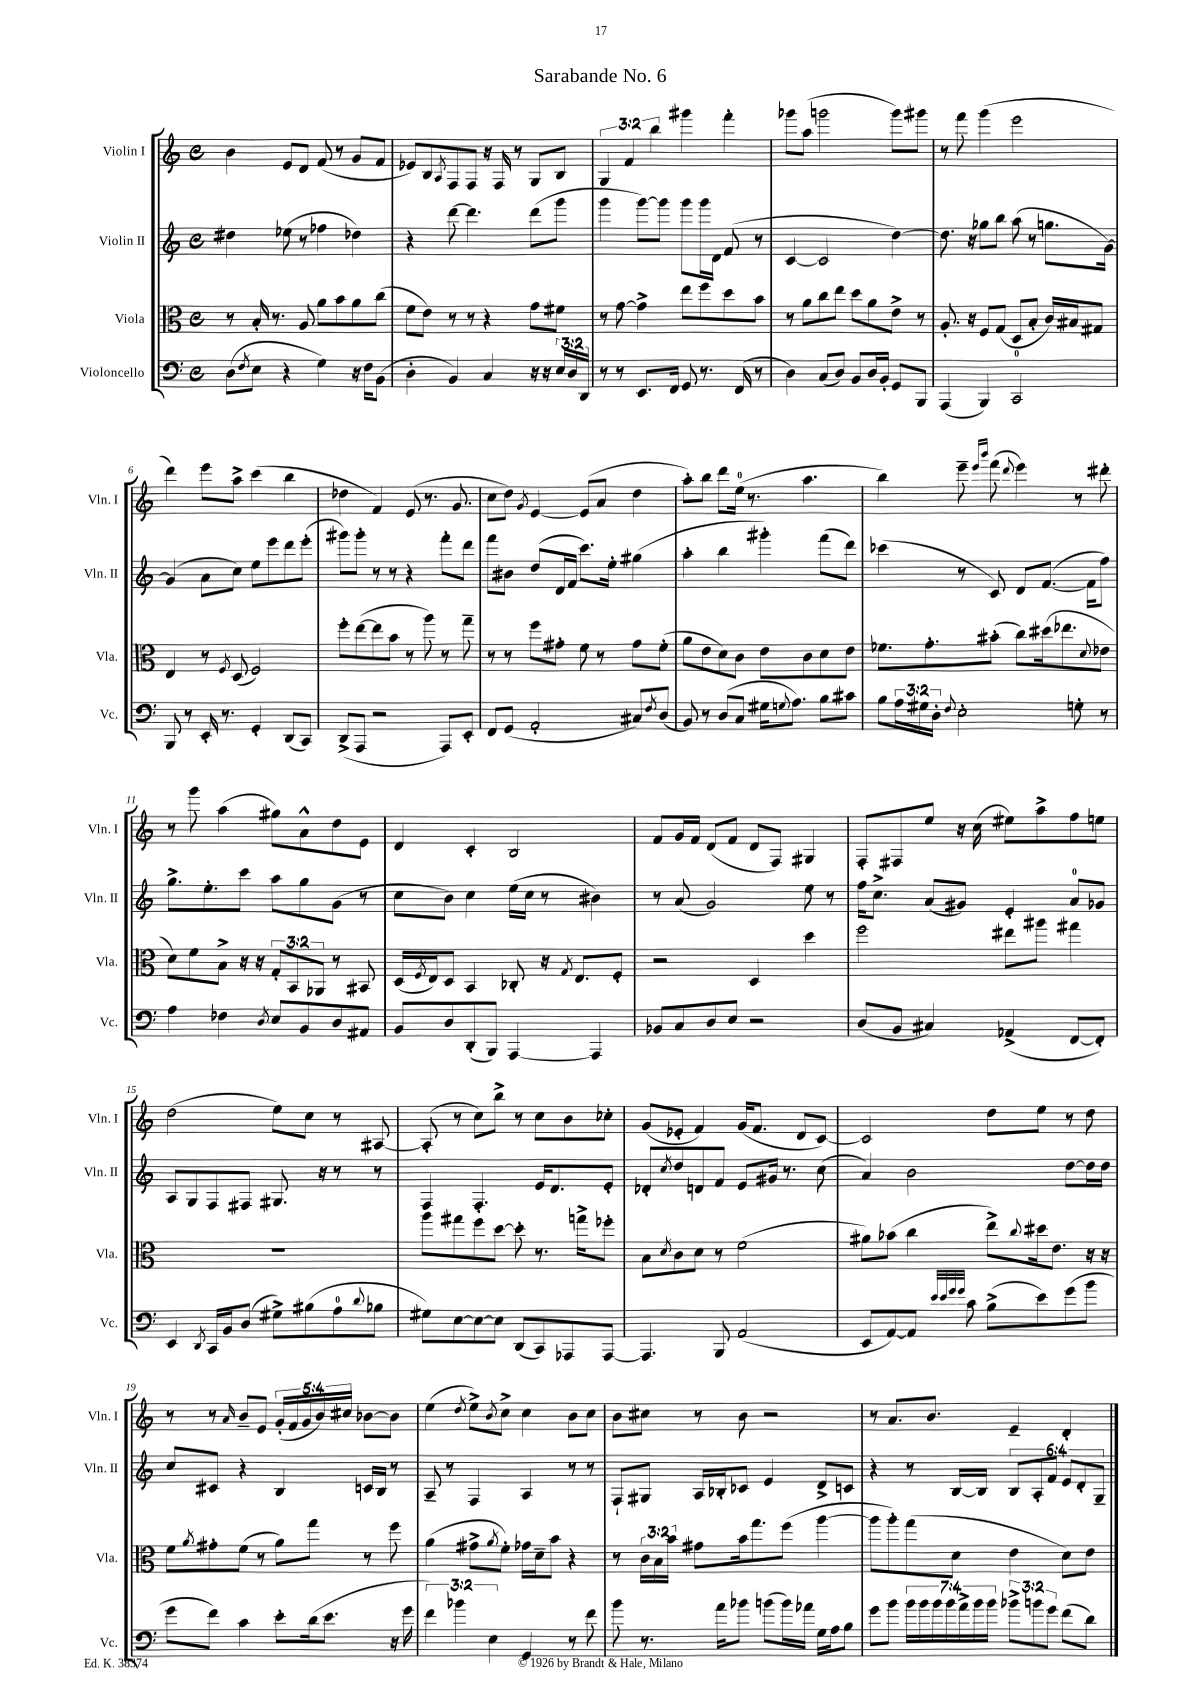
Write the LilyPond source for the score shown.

\header { title = "Sarabande No. 6" }
<<
\new StaffGroup <<
\new Staff = "s0" \with { instrumentName = "Violin I" shortInstrumentName = "Vln. I" } {
    \clef treble \key c \major \defaultTimeSignature \time 4/4 \override Staff.TupletNumber.text = #tuplet-number::calc-fraction-text
    b'4 e'8 d'8 f'8( r8 g'8 f'8 |
    ees'8) b8 \acciaccatura { a8 } f8 f8 r16 f16 r8 g8 b8 |
    \tuplet 3/2 { g4 f'4 b''4 } gis'''4 f'''4-. |
    ges'''8 a''8( g'''2 g'''8) gis'''8 |
    r8 f'''8 g'''4( e'''2 |
    d'''4) e'''8 a''8-> c'''4( b''4 |
    des''4 f'4) e'8( r8. g'8. |
    c''8 d''8) \acciaccatura { g'8 } e'4~ e'8( a'8 d''4 |
    a''8-.) b''8 d'''8 e''16-0( r8. a''4. |
    b''4) e'''8-- \grace { e'''16 b'''16 } f'''8( \appoggiatura { d'''8 } e'''4) r8 dis'''8-. |
    r8 g'''8 a''4( gis''8) a'8-^ d''8 e'8 |
    d'4 c'4-. b2 |
    f'8 g'16 f'16 d'8( f'8 d'8 f8) gis4 |
    f8-. fis8 e''8 r16 c''16( eis''8) a''8-> f''8 e''8 |
    d''2( e''8) c''8 r8 ais8~ |
    ais8-.( r8 c''8) b''8-> r8 c''8 b'8 ces''8-. |
    g'8( ees'8-. f'4) g'16( f'8. d'8 c'8~) |
    c'2 d''8 e''8 r8 d''8 |
    r8 r8 \grace { a'16 } b'8-- e'8 \tuplet 5/4 { g'16-.( f'16 g'16 b'16) cis''16 } bes'8~ bes'8 |
    e''4( \acciaccatura { d''8 } e''8->) \acciaccatura { b'8 } c''8-> c''4 b'8 c''8 |
    b'8 cis''8 r8 b'8 r2 |
    r8 a'8. b'8. e'4-- d'4-. \bar "|." |
}
\new Staff = "s1" \with { instrumentName = "Violin II" shortInstrumentName = "Vln. II" } {
    \clef treble \key c \major \defaultTimeSignature \time 4/4 \override Staff.TupletNumber.text = #tuplet-number::calc-fraction-text
    dis''4 ees''8( r8 fes''4 des''4) |
    r4 d'''8~ d'''4. d'''8( g'''8 |
    g'''4 g'''8~) g'''8 g'''8 g'''16 d'16 f'8( r8 |
    c'4~ c'2 d''4~) |
    d''8. r16 ges''8 b''8 a''8( r8 g''8. g'16~) |
    g'4( a'8 c''8) e''8 e'''8 d'''8 e'''8-.( |
    gis'''8) gis'''8-. r8 r8 r4 f'''8-. d'''8 |
    f'''8 bis'8 d''8( d'16 f'16 c'''8.) e''16-. gis''4( |
    a''4-. b''4 gis'''4-.) f'''8( d'''8) |
    ces'''4( r8 c'8) d'8 f'8.~( f'16 f''8) |
    g''8.-> e''8.-. c'''8 a''8 g''8 g'8( r8 |
    c''8 b'8) c''4 e''16( c''16 r8 bis'4) |
    r8 a'8( g'2) e''8 r8 |
    f''16 c''8.-> a'8( gis'8) e'4-. a'8-0 ges'8 |
    a8 g8 f8 fis8 gis8. r16 r8 r8 |
    f4 f4.-. e'16 d'8. e'8-. |
    des'8-. \acciaccatura { c''8 } d''8 d'8 f'8 e'8 gis'16 r8. c''8( |
    a'4) b'2 d''8~ d''16 d''16 |
    c''8 cis'8 r4 b4 c'16 b16 r8 |
    a8-- r8 f4 a4 r8 r8 |
    f8-! gis8 a16 bes16-. ces'8 e'4 d'8-> c'8 |
    r4 r8 b16~ b16 \tuplet 6/4 { b8 a8-. f'8 e'8 d'8-. g8-- } \bar "|." |
}
\new Staff = "s2" \with { instrumentName = "Viola" shortInstrumentName = "Vla." } {
    \clef alto \key c \major \defaultTimeSignature \time 4/4 \override Staff.TupletNumber.text = #tuplet-number::calc-fraction-text
    r8 b16-. r8. a8 a'8 b'8 a'8 c''8( |
    f'8 e'8) r8 r8 r4 g'8 fis'8 |
    r8 g'8~ g'4-> e''8 f''8 d''8 b'8 |
    r8 a'8 c''8 e''8 d''8 a'8 e'8-> r8 |
    a8.-. r16 f8 g8( d8 b8-. c'16) bis16 gis8 |
    e4 r8 \acciaccatura { f8 } d8( f2) |
    f''8-. e''8~( e''8 b'8 r8 a''8) r8 g''8-- |
    r8 r8 f''8 gis'8-. f'8 r8 gis'8 f'8-.( |
    a'8 e'8 d'8) c'8 e'8 c'8 d'8 e'8 |
    fes'8. g'8.-. bis'8-.( c''8) dis''16( ees''8. \appoggiatura { d'8 } ees'8 |
    d'8) f'8 b8-> r16 r16 \tuplet 3/2 { g8-. b,8 aes,8 } r8 bis,8 |
    d16( \acciaccatura { f8 } e16) d8 b,4 ces8-. r16 \acciaccatura { g8 } e8. f8-. |
    r2 d4 d''4 |
    f''2 eis''8 ais''8 gis''4 |
    R1 |
    a''8 gis''8 f''8 d''8~ d''8-. r8. g''16-> fes''8-. |
    b8 \acciaccatura { d'8 } c'8 d'8 r8 f'2( |
    ais'8) bes'8( c''4 e''8->) \appoggiatura { c''8 } dis''16 e'8. r16 r16 |
    f'8 \acciaccatura { a'8 } gis'8-. f'8( r8 a'8) g''8 r8 f''8 |
    a'4( gis'8-> \acciaccatura { a'8 } f'8-.) ges'16 d'16-- b'8 r4 |
    r8 \tuplet 3/2 { c'16 b16 b'16 } gis'8 b'16 g''8. f''8( a''4~ |
    a''8 a''8-.) g''8( d'8 e'4 d'8) e'8 \bar "|." |
}
\new Staff = "s3" \with { instrumentName = "Violoncello" shortInstrumentName = "Vc." } {
    \clef bass \key c \major \defaultTimeSignature \time 4/4 \override Staff.TupletNumber.text = #tuplet-number::calc-fraction-text
    d8( \acciaccatura { f8 } e8 r4 g4) r16 f16 b,8( |
    d4-. b,4) c4 r16 r16 \tuplet 3/2 { e16 d16 d,16 } |
    r8 r8 e,8. f,16 g,8 r8. f,16( r8 |
    d4) c8( d8) b,8 d16 b,16-. g,8 b,,8 |
    a,,4( b,,4) c,2-0 |
    b,,8 r8 e,16-. r8. g,4-. d,8( c,8) |
    d,8->( a,,8 r2 a,,8) e,8-. |
    f,8 g,8( a,2-. cis8) \acciaccatura { f8 } d8( |
    b,8) r8 d8( c8 gis16 \appoggiatura { g8 } a8.) b8 cis'8 |
    b8 \tuplet 3/2 { a16 gis16 d16-. } \appoggiatura { f8 } e2-. g8-. r8 |
    a4 fes4 \acciaccatura { d8 } e8 b,8 d8 ais,8 |
    b,8 d8 d,8-.( b,,8) a,,4~ a,,4 |
    bes,8 c8 d8 e8 r2 |
    d8( b,8 cis4) aes,4->( f,8~ f,8-.) |
    e,4 \acciaccatura { d,8 } c,16 b,16 d8( gis8->) bis8( a8-0 \appoggiatura { d'8 } bes8 |
    gis8) e8~ e8~ e8 d,8( c,8) aes,,8 aes,,8~ |
    aes,,4. b,,8 a,2( |
    e,8 a,8~) a,8 \grace { e'32 e'32 g'32 g'32 } c'8 b8->( e'8) g'8( b'8 |
    g'8 f'8) c'4 e'8-. d'16( e'8. r16 g'16 |
    \tuplet 3/2 { f'4) bes'4 e4 } g,4 r8 f'8 |
    b'8 r8. a'16 bes'8 b'8( b'16) aes'16 g16 a16 b8 |
    g'8 b'8 \tuplet 7/4 { b'16 b'16 b'16 b'16 a'16-> b'16 b'16 } \tuplet 3/2 { bes'8-> b'8 g'8 } f'8( d'8) \bar "|." |
}
>>
>>
